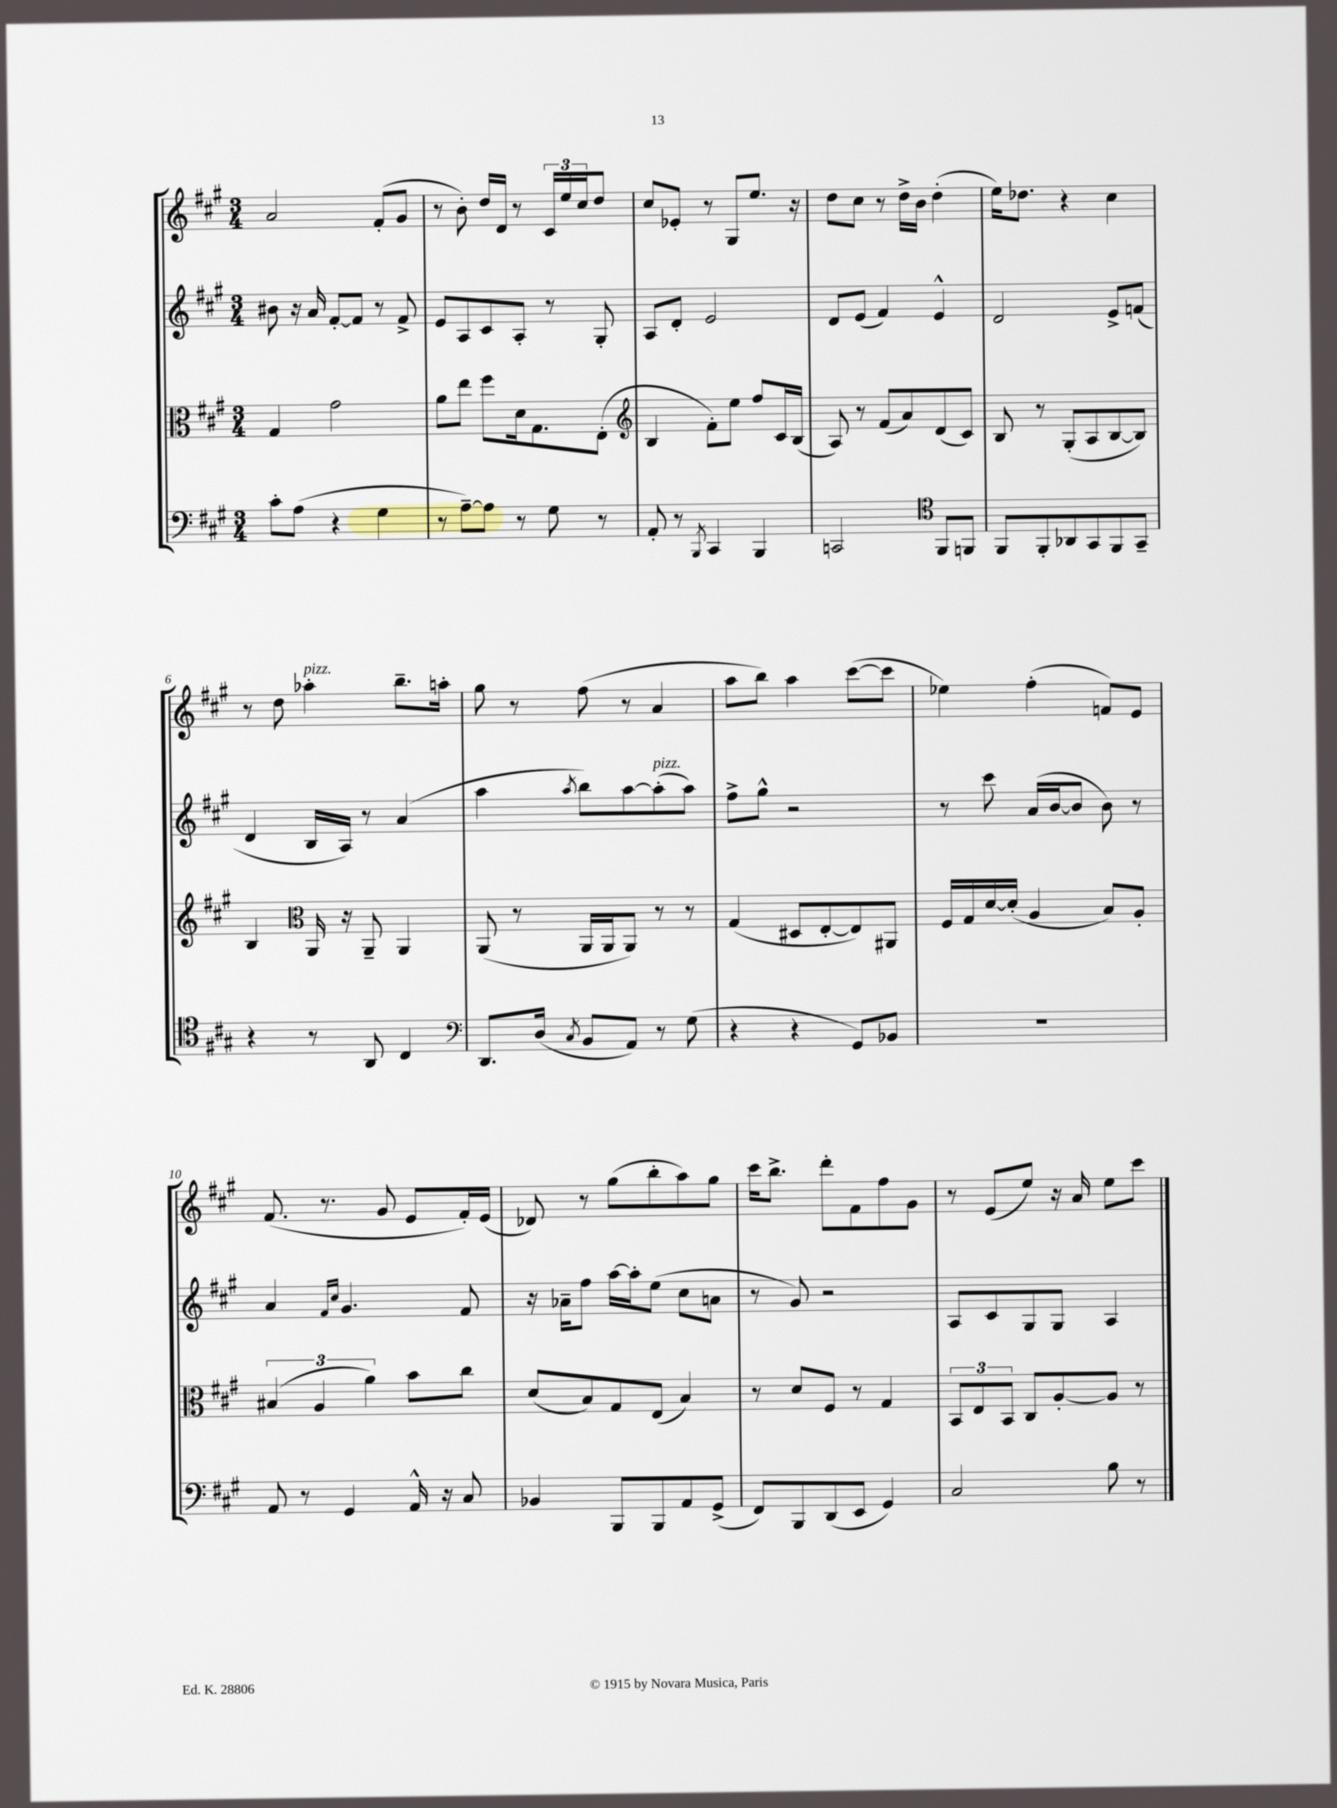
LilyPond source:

<<
\new StaffGroup <<
\new Staff = "s0" {
    \clef treble \key a \major \numericTimeSignature \time 3/4
    a'2 fis'8-.( gis'8 |
    r8 b'8-.) d''16 d'16 r8 \tuplet 3/2 { cis'16 e''16 cis''16 } d''8 |
    cis''8 ees'8-. r8 gis8 e''8. r16 |
    d''8 cis''8 r8 d''16-> b'16 d''4-.( |
    e''16) des''8. r4 cis''4 |
    r8 d''8 aes''4-.^\markup { \italic "pizz." } b''8.-- a''16-. |
    gis''8 r8 fis''8( r8 a'4 |
    a''8 b''8) a''4 cis'''8~( cis'''8 |
    ees''4) fis''4-.( f'8) e'8 |
    fis'8.( r8. gis'8 e'8 fis'16-.) e'16( |
    des'8) r8 gis''8( b''8-. a''8) gis''8 |
    cis'''16 b''8.-> d'''8-. fis'8 fis''8 gis'8 |
    r8 e'8( e''8) r16 a'16 e''8 cis'''8 \bar "|." |
}
\new Staff = "s1" {
    \clef treble \key a \major \numericTimeSignature \time 3/4
    bis'8 r16 a'16 fis'8~-. fis'8 r8 fis'8-> |
    e'8 a8 cis'8 a8-. r8 gis8-. |
    a8 d'8-. e'2 |
    d'8 e'8( fis'4) e'4-^ |
    d'2 e'8-> f'8( |
    d'4 b16 a16) r8 a'4( |
    a''4 \acciaccatura { a''8 } b''8) a''8~ a''8-.^\markup { \italic "pizz." }( a''8) |
    fis''8-> gis''8-^ r2 |
    r8 cis'''8 a'16( b'16~ b'8 b'8) r8 |
    a'4 \grace { fis'16 cis''16 } gis'4. fis'8 |
    r16 aes'16-- fis''8 a''16~ a''16-. e''8( cis''8 a'8 |
    r8 gis'8) r2 |
    a8 cis'8 gis8 gis8 a4 \bar "|." |
}
\new Staff = "s2" {
    \clef alto \key a \major \numericTimeSignature \time 3/4
    gis4 gis'2 |
    a'8 e''8 fis''8 d'16 gis8. e8-.( |
    \clef treble b4 fis'8-.) e''8 fis''8 cis'16 b16( |
    a8) r8 fis'8( a'8) d'8( cis'8) |
    b8 r8 gis8-.( a8 b8~ b8) |
    b4 \clef alto a,16 r16 a,8-- a,4 |
    a,8( r8 a,16 a,16 a,8) r8 r8 |
    gis4( dis8 e8~-. e8) ais,8 |
    fis16 gis16 d'16~ d'16-.( a4 b8) a8-. |
    \tuplet 3/2 { bis4( a4 a'4) } b'8 cis''8 |
    d'8( b8) gis8 e8( b4) |
    r8 d'8 fis8 r8 gis4 |
    \tuplet 3/2 { b,8 e8 b,8 } cis8 a8~-. a8 r8 \bar "|." |
}
\new Staff = "s3" {
    \clef bass \key a \major \numericTimeSignature \time 3/4
    cis'8-. a8( r4 gis4 |
    r8 a8~--) a8 r8 gis8 r8 |
    a,8-. r8 \acciaccatura { b,,8 } cis,4 b,,4 |
    c,2 \clef tenor fis,8 f,8 |
    fis,8 fis,8-. aes,8 gis,8 fis,8 gis,8-- |
    r4 r8 a,8 cis4 |
    \clef bass d,8. d16( \acciaccatura { cis8 } b,8 a,8) r8 gis8( |
    r4 r4 gis,8) bes,8 |
    R2. |
    a,8 r8 gis,4 a,16-^ r16 cis8 |
    bes,4 b,,8 b,,8 a,8 gis,8->( |
    fis,8) b,,8 d,8( e,8 gis,4) |
    cis2 b8 r8 \bar "|." |
}
>>
>>
